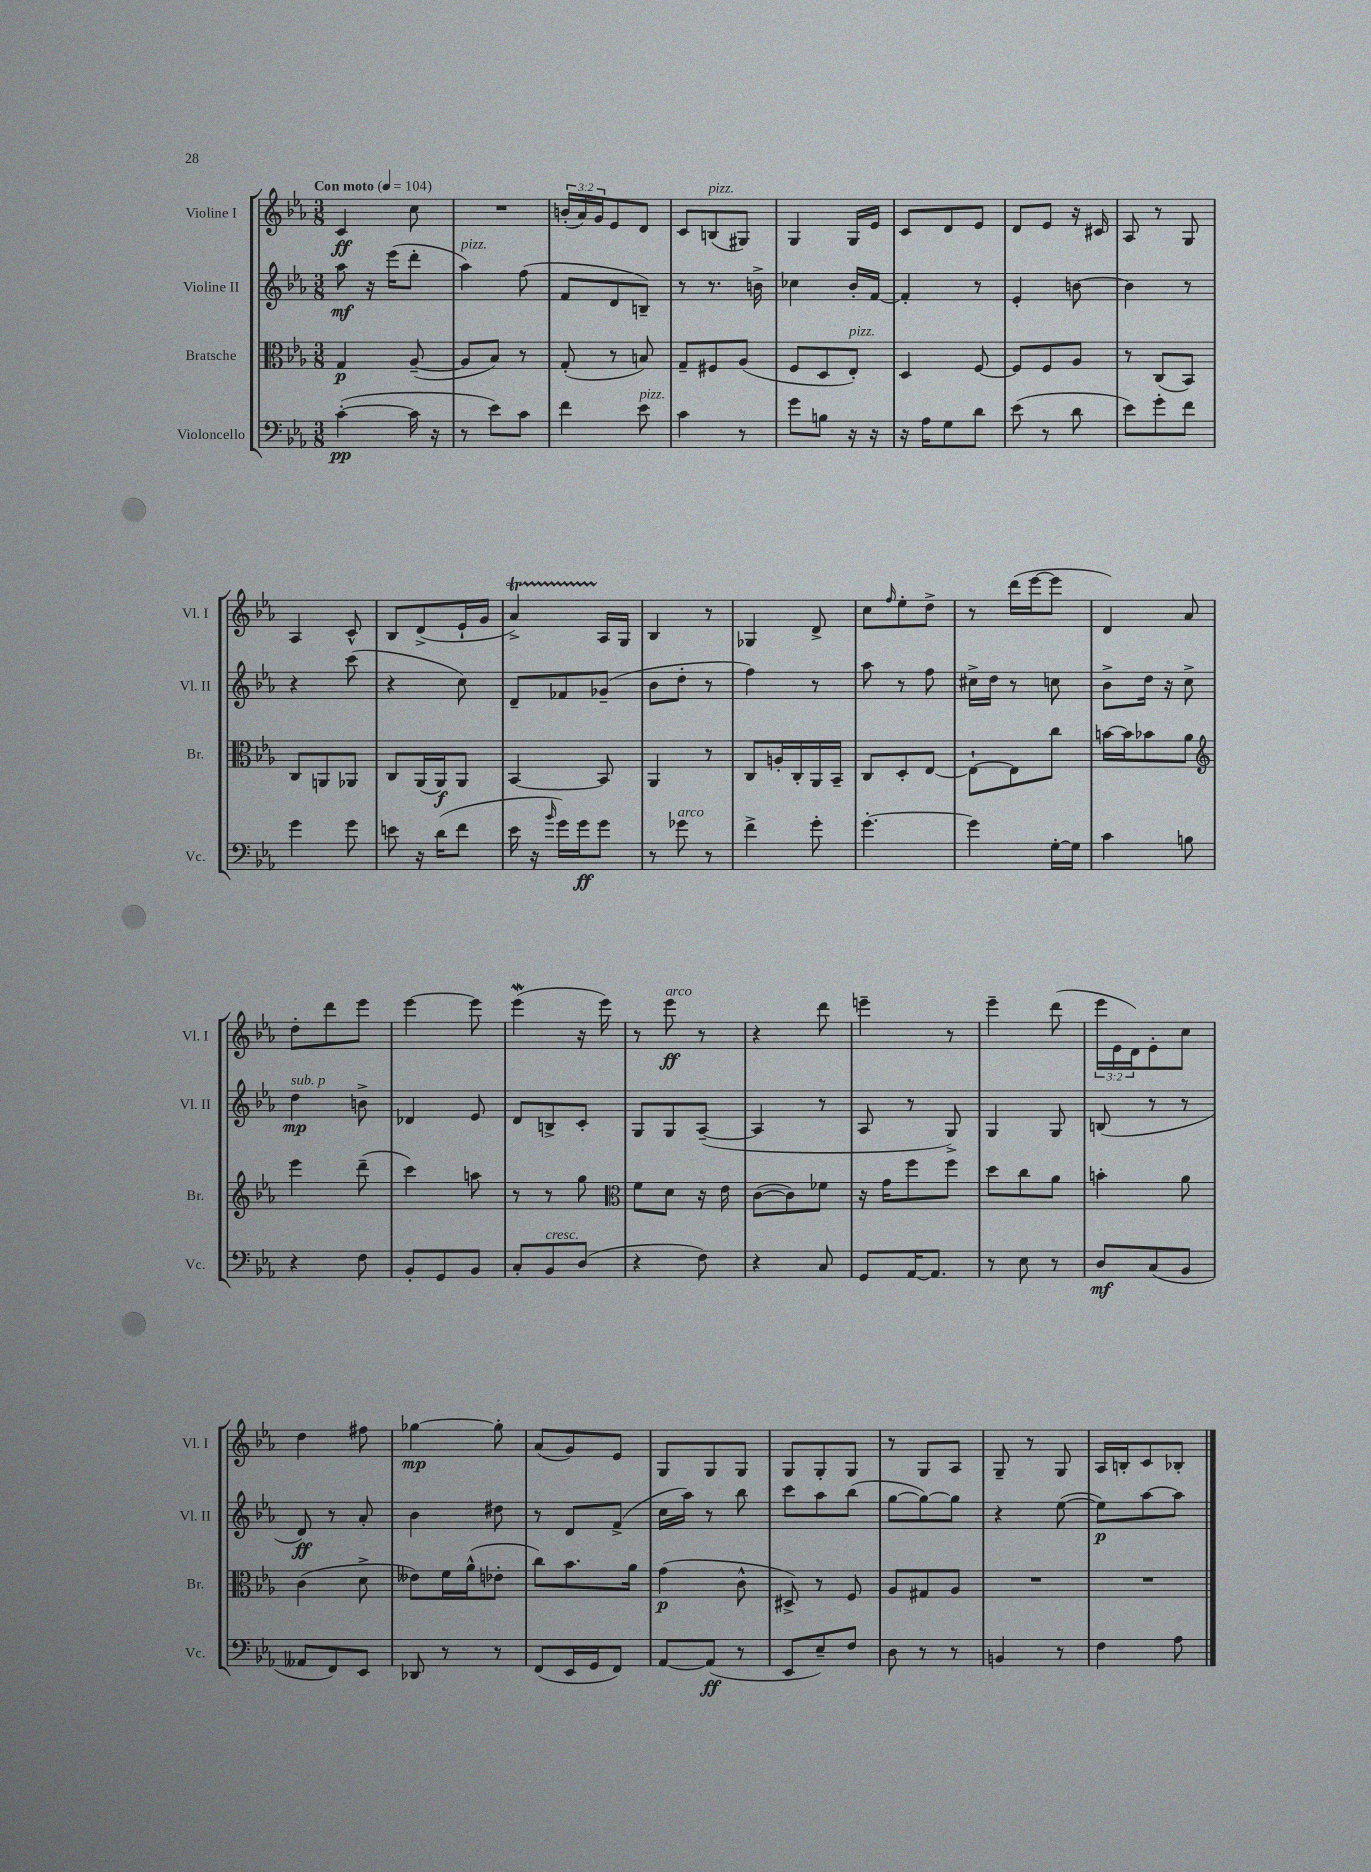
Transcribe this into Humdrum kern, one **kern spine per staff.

**kern	**kern	**kern	**kern
*staff4	*staff3	*staff2	*staff1
*clefF4	*clefC3	*clefG2	*clefG2
*k[b-e-a-]	*k[b-e-a-]	*k[b-e-a-]	*k[b-e-a-]
*M3/8	*M3/8	*M3/8	*M3/8
*MM104	*MM104	*MM104	*MM104
([4c'	4G	8aa-	4c
.	.	16r	.
.	.	(16eee-	.
16c]	([8A-~	8ddd'	8cc
16r	.	.	.
=	=	=	=
8r	8A-]	4aa-)	4.r
8e-)	8B-)	.	.
8c	8r	(8ff	.
=	=	=	=
4f	(8G'	8f	(24b'
.	.	.	24a-)
.	.	.	24g
.	8r	8d	8e-
8e-	8B)	8B~)	8d
=	=	=	=
4c	8G~	8r	8c
.	8F#	8.r	(8B
8r	(8A-	.	8G#)
.	.	16b^	.
=	=	=	=
8g	8F	4cc-	4G
8B	8D	.	.
16r	8E-')	16b-'	16G
16r	.	[16f	16e-
=	=	=	=
16r	4D	4f']	8c
16A-	.	.	.
8G	.	.	8d
8d	[8F	8r	8e-
=	=	=	=
(8e-	8F]	4e-'	8d
8r	8F	.	8e-
8d	8A-	[8b	16r
.	.	.	16c#
=	=	=	=
8e-)	8r	4b]	8A-
8g'	(8C	.	8r
8f	8BB-)	8r	8G
=	=	=	=
4g	8C	4r	4A-
.	8AA	.	.
8g	8AA-	(8ccc	8c^^
=	=	=	=
8e	8C	4r	8B-
16r	(16AA-	.	(8d^
(16d	16AA-)	.	.
8f	8AA-	8cc)	16e-`
.	.	.	16g
=	=	=	=
16e-	[4BB-	8d~	4a-^)
16r	.	.	.
16qqb-	.	.	.
16g)	.	8f-	.
16g	.	.	.
8g	8BB-]	(8g-~	16A-
.	.	.	16G
=	=	=	=
8r	4AA-	8b-	4B-
8g-	.	8dd'	.
8r	8r	8r	8r
=	=	=	=
4f^	8C	4ff)	4G-
.	16A'	.	.
.	16C'	.	.
8g'	16AA-	8r	8d^
.	16BB-~	.	.
=	=	=	=
[4.g'	8C	8aa-	8cc
.	.	.	16qqff
.	8D'	8r	8ee-'
.	[8E-	8ff	8dd^
=	=	=	=
4g]	8E-`_	16cc#^	8r
.	.	16dd	.
.	8E-]	8r	(16ddd
.	.	.	[16eee-
[16G'	8cc	8cc	8eee-]
16G]	.	.	.
=	=	=	=
4c	[16b	8b-^	4d)
.	16b]	.	.
.	8b-	16dd	.
.	.	16r	.
8B	8a-	8cc^	8a-
=	=	=	=
*	*clefG2	*	*
4r	4eee-	4dd	8dd'
.	.	.	8ddd
8F	(8ddd~	8b^	8eee-
=	=	=	=
8BB-'	4ccc)	4d-	[4eee-
8GG	.	.	.
8BB-	8aa	8e-	8eee-]
=	=	=	=
8C'	8r	8d	(4eee-
8BB-	8r	8B^	.
(8D	8gg	8c'	16r
.	.	.	16eee-)
=	=	=	=
*	*clefC3	*	*
4r	8f	8G	8r
.	8d	8G	8eee-
8F)	16r	([8A-~	8r
.	16e-	.	.
=	=	=	=
4r	([8c	4A-]	4r
.	8c])	.	.
8C	8f-	8r	8ddd
=	=	=	=
8GG	16r	8A-	4eee~
.	16g	.	.
[16AA-	8ff	8r	.
8.AA-]	.	.	.
.	8ff	8G^)	8r
=	=	=	=
8r	8dd	4G	4eee-~
8E-	8cc	.	.
8r	8a-	8G	(8ddd
=	=	=	=
8D	4b'	(8B	24eee-
.	.	.	24e-
.	.	.	24d)
(8C	.	8r	8e-'
8BB-	8a-	8r	8cc
=	=	=	=
8AA--	(4c	8d)	4dd
8FF)	.	8r	.
8EE-	8d^	8a-'	8ff#
=	=	=	=
8DD-	8e--)	4b-	[4gg-
8r	16f	.	.
.	(16a-^^	.	.
8r	8e-'	8dd#	8gg-']
=	=	=	=
(8FF	8cc)	8r	(8a-
16EE-	8.b-	8d	8g)
16GG	.	.	.
8FF)	.	(8f^	8e-
.	16a-	.	.
=	=	=	=
[8AA-	(4g	16cc	8G
.	.	16aa-)	.
(8AA-]	.	8r	8G
8r	8c^^	8bb-	8G
=	=	=	=
8EE-	8D#^)	8ccc	8G
8E-~)	8r	8aa-	8G'
8F	8F	(8bb-	8G
=	=	=	=
8D	8A-	[8gg	8r
8r	8G#	8gg_)	8G
8r	8A-	8gg]	8A-
=	=	=	=
4BB	4.r	4r	8G~
.	.	.	8r
8r	.	([8ee-	8G
=	=	=	=
4F	4.r	8ee-])	16A-
.	.	.	16B'
.	.	[8aa-	8c
8A-	.	8aa-]	8B-'
==	==	==	==
*-	*-	*-	*-
